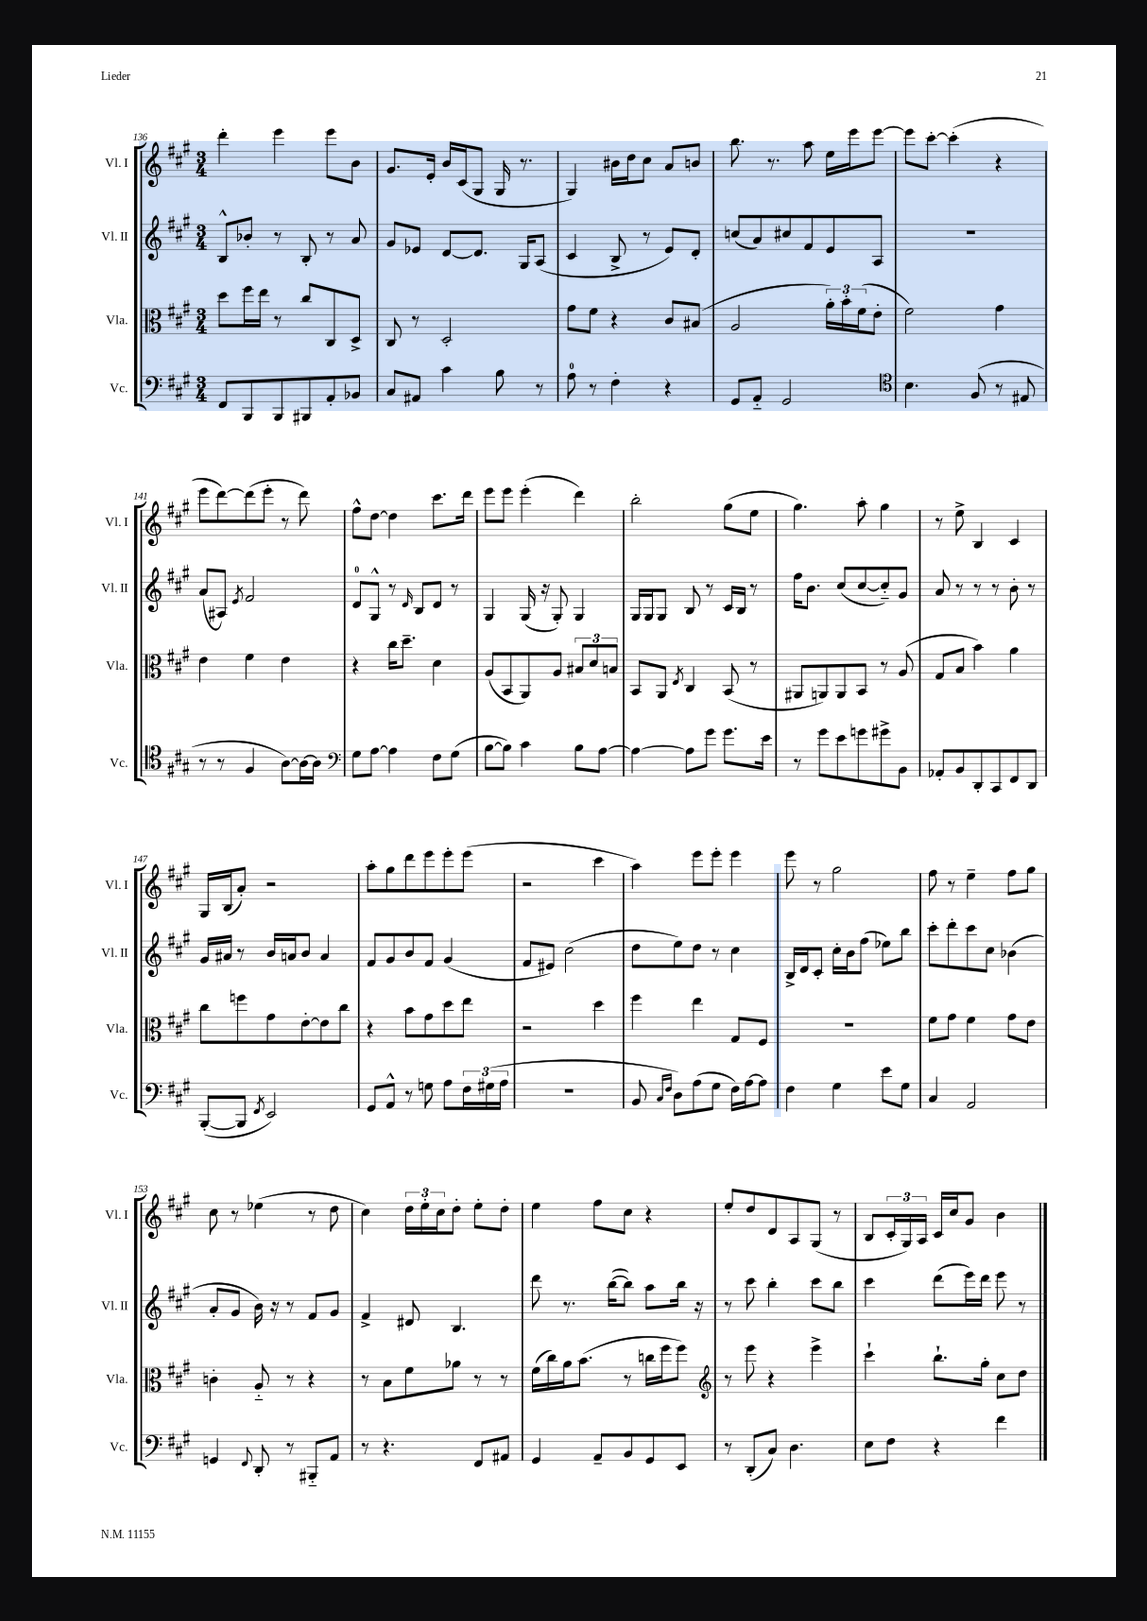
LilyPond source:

<<
\new StaffGroup <<
\new Staff = "s0" \with { instrumentName = "Vl. I" shortInstrumentName = "Vl. I" } {
    \clef treble \key a \major \numericTimeSignature \time 3/4
    d'''4-. e'''4 e'''8 b'8 |
    gis'8. e'16-. b'16 cis'16( gis8 gis16 r8. |
    gis4) bis'16 d''16 cis''8 a'8 b'8 |
    b''8. r8. a''8 e''16 e'''16 e'''8~ |
    e'''8 cis'''8~-. cis'''4-.( r4 |
    e'''8 d'''8~) d'''8( e'''8-. r8 d'''8) |
    fis''8-^ d''8~ d''4 cis'''8. d'''16 |
    e'''8 e'''8 e'''4-.( d'''4) |
    b''2-. gis''8( e''8 |
    gis''4.) a''8-. gis''4 |
    r8 e''8-> b4 cis'4 |
    gis16 b16( a'8-.) r2 |
    a''8-. gis''8 d'''8 e'''8 e'''8-. e'''8( |
    r2 cis'''4 |
    a''4) e'''8 e'''8-. e'''4 |
    e'''8 r8 gis''2 |
    fis''8 r8 e''4-- fis''8 gis''8 |
    cis''8 r8 ees''4( r8 d''8 |
    cis''4) \tuplet 3/2 { d''16 e''16-. cis''16 } d''8-. e''8-. d''8-. |
    e''4 fis''8 cis''8 r4 |
    e''8-. d''8 d'8 a8 gis8( r8 |
    b8 \tuplet 3/2 { cis'16-. gis16) a16 } cis'16 cis''16 gis'8 b'4 \bar "|." |
}
\new Staff = "s1" \with { instrumentName = "Vl. II" shortInstrumentName = "Vl. II" } {
    \clef treble \key a \major \numericTimeSignature \time 3/4
    b8-^ bes'8-. r8 b8-. r8 a'8 |
    gis'8 ees'8 d'8~ d'8. gis16 a8( |
    cis'4 b8-> r8 e'8) d'8-. |
    c''8( a'8) cis''8 fis'8 e'8 a8 |
    R2. |
    a'8( ais8) \acciaccatura { e'8 } fis'2 |
    d'8-0 gis8-^ r8 \grace { d'16 } b8 d'8 r8 |
    gis4 gis16( r16 gis8-.) gis4 |
    gis16 gis16 gis8 b8 r8 cis'16 b16 r8 |
    fis''16 b'8. cis''8( cis''8~ cis''8-_) gis'8 |
    a'8 r8 r8 r8 b'8-. r8 |
    gis'16 ais'16 r8 b'16 a'16 b'8 a'4 |
    fis'8 gis'8 b'8 fis'8 gis'4( |
    fis'8 eis'8) cis''2( |
    d''8 e''8) d''8 r8 cis''4 |
    b16-> d'16 cis'8-. cis''16-. b'16 fis''8( ees''8) b''8 |
    cis'''8-. d'''8-. cis'''8 cis''8 bes'4( |
    a'8-. gis'8 b'16) r16 r8 fis'8 gis'8 |
    fis'4-> dis'8 b4. |
    d'''8 r8. b''16~( b''8) a''8 b''16 r16 |
    r8 cis'''8 b''4-. cis'''8 b''8 |
    cis'''4 d'''8( e'''16) d'''16 e'''8 r8 \bar "|." |
}
\new Staff = "s2" \with { instrumentName = "Vla." shortInstrumentName = "Vla." } {
    \clef alto \key a \major \numericTimeSignature \time 3/4
    d''8 fis''16 e''16 r8 cis''8 cis8 d8-> |
    cis8 r8 d2-. |
    gis'8 fis'8 r4 cis'8 bis8( |
    a2 \tuplet 3/2 { a'16-.) b'16-. fis'16( } e'8-. |
    fis'2) gis'4 |
    e'4 fis'4 e'4 |
    r4 cis''16 d''8.-- d'4 |
    a8( b,8 a,8) a8 \tuplet 3/2 { bis8 d'8 b8 } |
    b,8 a,8 \acciaccatura { e8 } cis4 b,8( r8 |
    ais,8 a,8) a,8 b,8 r8 a8( |
    gis8 b8 b'4) a'4 |
    cis''8 f''8 gis'8 e'8~-. e'8 cis''8 |
    r4 b'8 gis'8 d''8 e''8 |
    r2 d''4 |
    fis''4 e''4 gis8 fis8 |
    R2. |
    fis'8 gis'8 fis'4 gis'8 e'8 |
    c'4-. a8-_ r8 r4 |
    r8 b8 fis'8 aes'8 r8 r8 |
    fis'16( cis''16) a'16 b'8.( r8 c''16 fis''16 fis''8) |
    \clef treble r8 e'''8 r4 e'''4-> |
    cis'''4-! b''8.-! gis''16-. cis''8 d''8 \bar "|." |
}
\new Staff = "s3" \with { instrumentName = "Vc." shortInstrumentName = "Vc." } {
    \clef bass \key a \major \numericTimeSignature \time 3/4
    fis,8 b,,8 b,,8 bis,,8 a,8-. bes,8 |
    cis8 ais,8 cis'4 b8 r8 |
    a8-0 r8 fis4-. r4 |
    gis,8 a,8-_ gis,2 |
    \clef tenor b4. fis8( r8 eis8 |
    r8 r8 fis4 a8~) a16~ a16 |
    \clef bass gis8 a8~ a4 fis8 gis8( |
    b8~ b8) cis'4 b8 a8~ |
    a4~ a8 gis'8 gis'8. e'16 |
    r8 gis'8 e'8 g'8 gis'8-> b,8 |
    aes,8-. b,8 d,8-. cis,8 fis,8 d,8 |
    b,,8~-.( b,,8 \acciaccatura { fis,8 } e,2) |
    gis,8 a,8-^ r8 g8 a8 \tuplet 3/2 { fis16 gis16( a16 } |
    R2. |
    b,8 \grace { cis16 fis16 } d8) a8( gis8 fis16) a16~ a8 |
    fis4 gis4 e'8 gis8 |
    cis4 a,2 |
    g,4 \appoggiatura { fis,8 } d,8-. r8 bis,,8-_ a,8 |
    r8 r4. fis,8 ais,8 |
    gis,4 a,8-- b,8 gis,8 e,8 |
    r8 d,8-.( cis8) d4. |
    e8 fis8 r4 fis'4 \bar "|." |
}
>>
>>
\layout { \context { \Score currentBarNumber = #136 } }
